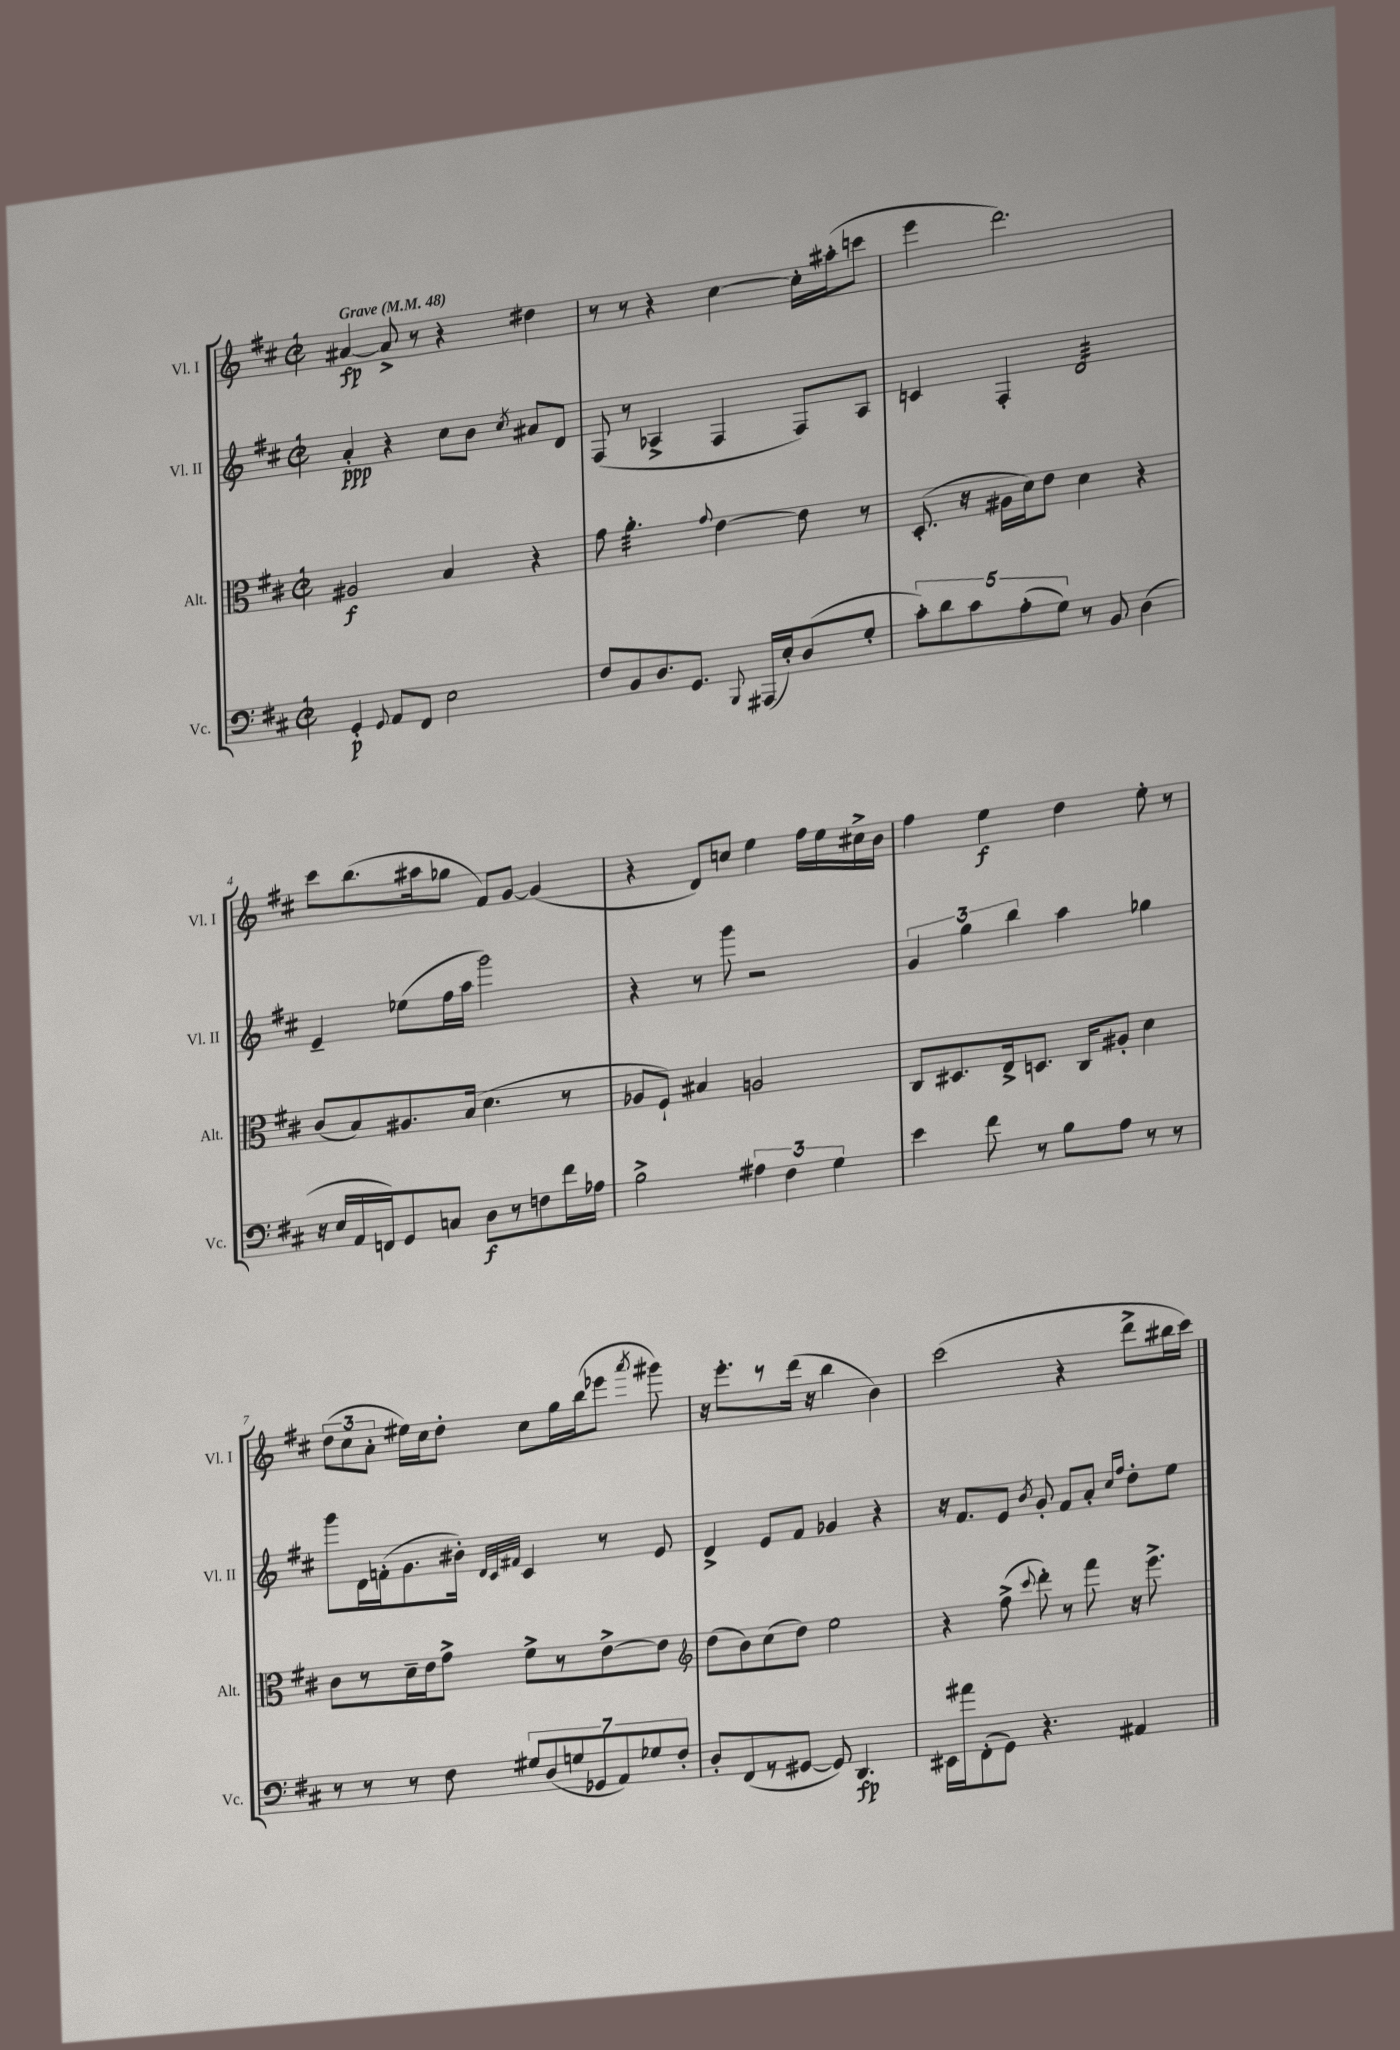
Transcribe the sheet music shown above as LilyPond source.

<<
\new StaffGroup <<
\new Staff = "s0" \with { instrumentName = "Vl. I" shortInstrumentName = "Vl. I" } {
    \clef treble \key d \major \defaultTimeSignature \time 2/2 \tempo "Grave" 4 = 48
    \autoBeamOff ais'4~\fp ais'8-> r8 r4 dis''4 |
    r8 r8 r4 cis''4~ cis''16[-. ais''16-.( c'''8] |
    e'''4 d'''2.) |
    cis'''8[ b''8.( ais''16 ges''8] fis'8[) g'8]~ g'4( |
    r4 d'8[) c''8] e''4 fis''16[ e''16 cis''16-> b'16] |
    fis''4 e''4\f d''4 e''8-. r8 |
    \tuplet 3/2 { d''8[( cis''8 a'8]-. } eis''16[) cis''16 d''8]-. cis''8[ g''16 b''16( ees'''8] \acciaccatura { a'''8 } gis'''8) |
    r16 e'''8.[-. r8 d'''16]( r16 b''4 b'4) |
    cis'''2( r4 d'''8[-> bis''16 cis'''16]) \bar "|." |
}
\new Staff = "s1" \with { instrumentName = "Vl. II" shortInstrumentName = "Vl. II" } {
    \clef treble \key d \major \defaultTimeSignature \time 2/2
    \autoBeamOff a'4-.\ppp r4 cis''8[ b'8] \acciaccatura { cis''8 } ais'8[ d'8] |
    fis8( r8 aes4-> fis4 fis8[) aes8] |
    c'4 fis4-. d'2:32 |
    e'4-- ees''8[( fis''16 a''16] g'''2) |
    r4 r8 g'''8 r2 |
    \tuplet 3/2 { g'4 g''4 b''4 } a''4 ges''4 |
    g'''8[ d'16 f'16-.( g'8. bis'16]-.) \grace { d'32[ cis'32 fis'32] } cis'4 r8 e'8 |
    d'4-> e'8[ fis'8] ges'4 r4 |
    r16 fis'8.[ e'8] \acciaccatura { b'8 } g'8-. fis'8[ a'8]-. \grace { cis''16[ fis''16] } d''8[-. e''8] \bar "|." |
}
\new Staff = "s2" \with { instrumentName = "Alt." shortInstrumentName = "Alt." } {
    \clef alto \key d \major \defaultTimeSignature \time 2/2
    \autoBeamOff ais2\f b4 r4 |
    g'8 a'4.:32-. \appoggiatura { g'8 } e'4~ e'8 r8 |
    d8.-.( r16 ais16[ d'16) e'8] d'4 r4 |
    cis'8[( b8) ais8. b16]( d'4. r8 |
    aes8[ fis8]-!) bis4 a2 |
    cis8[ dis8. e16-> d8.] cis16[ ais8]-. d'4 |
    cis'8[ r8 d'16-- e'16 g'8]-> fis'8[-> r8 e'8~-> e'8] |
    \clef treble d''8[( b'8) cis''8( d''8]) e''2 |
    r4 fis''8->( \appoggiatura { cis'''8 } d'''8-.) r8 fis'''8 r16 e'''8.-> \bar "|." |
}
\new Staff = "s3" \with { instrumentName = "Vc." shortInstrumentName = "Vc." } {
    \clef bass \key d \major \defaultTimeSignature \time 2/2
    \autoBeamOff g,4-.\p \appoggiatura { g,8 } a,8[ fis,8] e2 |
    fis8[ b,8 d8. g,8.] \appoggiatura { b,,8 } ais,,16[( e16-.) d8( g8]-. |
    \tuplet 5/4 { cis'8[-.) d'8 cis'8 a8-.( g8]) } r8 b,8 d4( |
    r16 e16[ a,16 f,16) g,8 c8] d8[\f r8 f8 fis'16 aes16] |
    b2-> \tuplet 3/2 { ais4 fis4 g4 } |
    e'4 fis'8 r8 b8[ a8] r8 r8 |
    r8 r8 r8 fis8 \tuplet 7/4 { gis8[ d8( g8 ges,8 a,8) ges8 fis8]-. } |
    d8[-. fis,8( r8 gis,8]~ gis,8) d,4.\fp |
    eis,16[ ais'16 fis,8-.( g,8]) r4. ais,4 \bar "|." |
}
>>
>>
